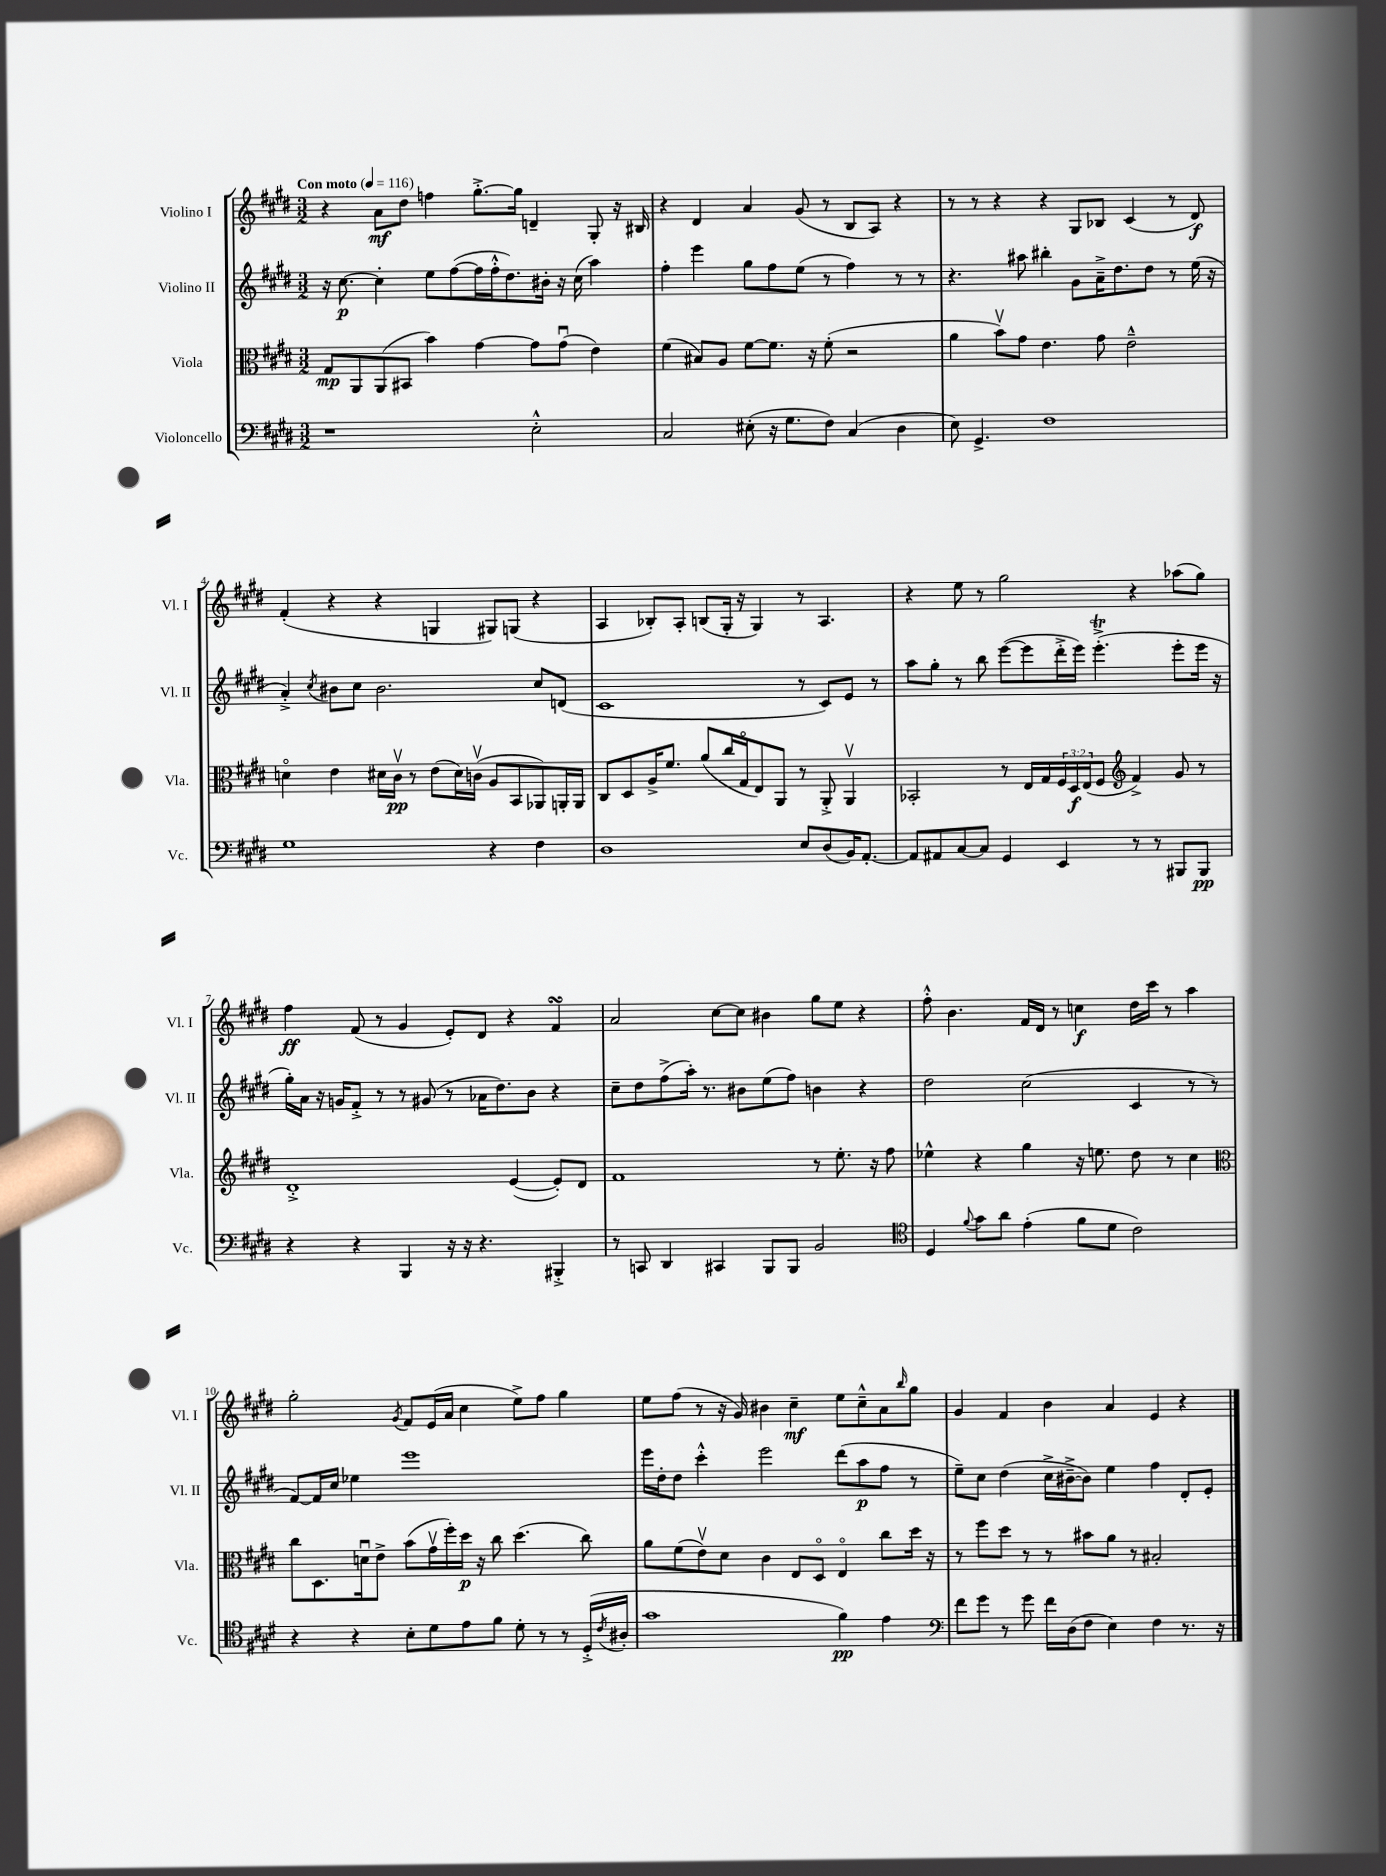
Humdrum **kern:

**kern	**dynam	**kern	**dynam	**kern	**dynam	**kern	**dynam
*part4	*part4	*part3	*part3	*part2	*part2	*part1	*part1
*staff4	*staff4	*staff3	*staff3	*staff2	*staff2	*staff1	*staff1
*I"Violoncello	*	*I"Viola	*	*I"Violino II	*	*I"Violino I	*
*I'Vc.	*	*I'Vla.	*	*I'Vl. II	*	*I'Vl. I	*
*clefF4	*	*clefC3	*	*clefG2	*	*clefG2	*
*k[f#c#g#d#]	*	*k[f#c#g#d#]	*	*k[f#c#g#d#]	*	*k[f#c#g#d#]	*
*M3/2	*	*M3/2	*	*M3/2	*	*M3/2	*
*MM116	*	*MM116	*	*MM116	*	*MM116	*
=1	=1	=1	=1	=1	=1	=1	=1
!	!	!	!	!	!	!LO:TX:a:B:t=Con moto	!
1r	.	8G#/L	mp	16r	.	4r	.
.	.	.	.	[8.cc#\	p	.	.
.	.	8AA/	.	.	.	.	.
.	.	(8AA/	.	4cc#'\]	.	8a\L	mf
.	.	8BB#X/J	.	.	.	8dd#\J	.
.	.	4b\)	.	8ee\L	.	4ffn\	.
.	.	.	.	([8ff#\	.	.	.
.	.	[4g#\	.	16ff#\L]	.	[8.gg#'^\L	.
.	.	.	.	16ff#'^^\J	.	.	.
.	.	.	.	8.dd#\)	.	.	.
.	.	.	.	.	.	16gg#\Jk]	.
2E'^^\	.	8g#\L]	.	.	.	4dn~/	.
.	.	.	.	16b#X'\Jk	.	.	.
.	.	(8g#u\J	.	16r	.	.	.
.	.	.	.	(16cc#\	.	.	.
.	.	4e\)	.	4aa\)	.	8G#'/	.
.	.	.	.	.	.	16r	.
.	.	.	.	.	.	16B#X/	.
=2	=2	=2	=2	=2	=2	=2	=2
2C#/	.	(4f#\	.	4ff#'\	.	4r	.
.	.	8B#X/L)	.	4eee\	.	4d#/	.
.	.	8A/J	.	.	.	.	.
(8E#X'\	.	[8f#\L	.	8gg#\L	.	4a/	.
16r	.	8.f#\J]	.	8ff#\	.	.	.
8.G#\L	.	.	.	.	.	.	.
.	.	.	.	(8ee\J	.	(8g#/	.
.	.	16r	.	.	.	.	.
8F#\J)	.	(8f#'\	.	8r	.	8r	.
(4C#/	.	2r	.	4ff#\)	.	8B/L	.
.	.	.	.	.	.	8A/J)	.
4D#\	.	.	.	8r	.	4r	.
.	.	.	.	8r	.	.	.
=3	=3	=3	=3	=3	=3	=3	=3
8E\)	.	4a\	.	4.r	.	8r	.
4.GG#^/	.	.	.	.	.	8r	.
.	.	8bv\L)	.	.	.	4r	.
.	.	8g#\J	.	8aa#X\	.	.	.
1F#	.	4.e\	.	4bb#X'\	.	4r	.
.	.	.	.	8g#\L	.	8G#/L	.
.	.	8g#\	.	16a~^\K	.	8B-X/J	.
.	.	.	.	8.dd#\	.	.	.
.	.	2e~^^\	.	.	.	(4c#/	.
.	.	.	.	8dd#\J	.	.	.
.	.	.	.	8r	.	8r	.
.	.	.	.	(16ee\	.	8d#/)	f
.	.	.	.	16r	.	.	.
!!LO:LB:g=z
=4	=4	=4	=4	=4	=4	=4	=4
1G#	.	4dn\	.	4a'^/)	.	(4f#'/	.
.	.	.	.	8qcc#/	.	.	.
.	.	4e\	.	8b#X\L	.	4r	.
.	.	.	.	8cc#\J	.	.	.
.	.	16d#X\LL	.	2.b#\	.	4r	.
.	.	16c#v\JJ	pp	.	.	.	.
.	.	8r	.	.	.	.	.
.	.	(8e\L	.	.	.	4Gn/	.
.	.	16d#\L)	.	.	.	.	.
.	.	(16cnv\JJ	.	.	.	.	.
4r	.	8A/L	.	.	.	8G#X/L)	.
.	.	8BB/	.	.	.	(8Gn/J	.
4F#\	.	8AA-X/)	.	8cc#/L	.	4r	.
.	.	16AAn'/L	.	(8dn/J	.	.	.
.	.	16AA/JJ	.	.	.	.	.
=5	=5	=5	=5	=5	=5	=5	=5
1D#	.	8C#/L	.	1c#	.	4A/	.
.	.	8D#/	.	.	.	.	.
.	.	16A^/K	.	.	.	8B-X'/L)	.
.	.	8.f#/J	.	.	.	.	.
.	.	.	.	.	.	8A'/J	.
.	.	(8a/L	.	.	.	(8Bn/L	.
.	.	16cc#/L	.	.	.	16G#'/Jk	.
.	.	16G#/J	.	.	.	16r	.
.	.	8E/)	.	.	.	4G#/)	.
.	.	8AA/J	.	.	.	.	.
8E/L	.	8r	.	8r	.	8r	.
(8D#/	.	8AA'^/	.	8c#/L)	.	4.A/	.
16BB/K)	.	4AAv/	.	8e/J	.	.	.
[8.AA'/J	.	.	.	.	.	.	.
.	.	.	.	8r	.	.	.
=6	=6	=6	=6	=6	=6	=6	=6
8AA/L]	.	2BB-X'/	.	8aa\L	.	4r	.
8AA#X/	.	.	.	8gg#'\J	.	.	.
[8C#/	.	.	.	8r	.	8ee\	.
8C#/J]	.	.	.	8bb\	.	8r	.
4GG#/	.	8r	.	([8eee\L	.	2gg#\	.
.	.	16E/LL	.	8eee\]	.	.	.
.	.	16G#/	.	.	.	.	.
4EE/	.	24F#/	.	16ddd#'^\L	.	.	.
.	.	24D#/	f	.	.	.	.
.	.	.	.	16eee\JJ)	.	.	.
.	.	(24E/J	.	.	.	.	.
.	.	8F#/J	.	(4.eeeT'^\	.	.	.
*	*	*clefG2	*	*	*	*	*
8r	.	4f#^/)	.	.	.	4r	.
8r	.	.	.	.	.	.	.
8BBB#X/L	.	8g#/	.	8eee'\L	.	(8aa-X\L	.
8BBB#/J	pp	8r	.	16eee\Jk	.	8gg#\J)	.
.	.	.	.	16r	.	.	.
!!LO:LB:g=z
=7	=7	=7	=7	=7	=7	=7	=7
4r	.	1d#'^	.	16gg#'\LL)	.	4ff#\	ff
.	.	.	.	16a\JJ	.	.	.
.	.	.	.	16r	.	.	.
.	.	.	.	16gn/KL	.	.	.
4r	.	.	.	8f#'^/J	.	(8f#/	.
.	.	.	.	8r	.	8r	.
4BBB/	.	.	.	8r	.	4g#/	.
.	.	.	.	(8g#X/	.	.	.
16r	.	.	.	8r	.	8e'/L)	.
16r	.	.	.	.	.	.	.
4.r	.	.	.	16a-X\KL	.	8d#/J	.
.	.	.	.	8.dd#\)	.	.	.
.	.	([4e/	.	.	.	4r	.
.	.	.	.	8b\J	.	.	.
4BBB#X'^/	.	8e'/L])	.	4r	.	4f#sSSS/	.
.	.	8d#/J	.	.	.	.	.
=8	=8	=8	=8	=8	=8	=8	=8
8r	.	1f#	.	8cc#~\L	.	2a/	.
8CCn/	.	.	.	8dd#\	.	.	.
4DD#/	.	.	.	(8ff#^\	.	.	.
.	.	.	.	16aa'\Jk)	.	.	.
.	.	.	.	8.r	.	.	.
4CC#X/	.	.	.	.	.	[8cc#\L	.
.	.	.	.	8b#X\L	.	8cc#\J]	.
8BBB/L	.	.	.	(8ee\	.	4b#X\	.
8BBB/J	.	.	.	8ff#\J)	.	.	.
2BB/	.	8r	.	4bn\	.	8gg#\L	.
.	.	8.ee'\	.	.	.	8ee\J	.
.	.	.	.	4r	.	4r	.
.	.	16r	.	.	.	.	.
.	.	8ff#\	.	.	.	.	.
=9	=9	=9	=9	=9	=9	=9	=9
*clefC4	*	*	*	*	*	*	*
4D#/	.	4ee-X^^\	.	2dd#\	.	8ff#'^^\	.
.	.	.	.	.	.	4.b\	.
8qqf#/	.	.	.	.	.	.	.
8g#\L	.	4r	.	.	.	.	.
8a\J	.	.	.	.	.	.	.
(4e'\	.	4gg#\	.	(2cc#\	.	16f#/LL	.
.	.	.	.	.	.	16d#/JJ	.
.	.	.	.	.	.	8r	.
8f#\L	.	16r	.	.	.	4ccn\	f
.	.	8.een\	.	.	.	.	.
8d#\J	.	.	.	.	.	.	.
2c#\)	.	8dd#\	.	4c#/	.	16dd#\LL	.
.	.	.	.	.	.	16ccc#\JJ	.
.	.	8r	.	.	.	8r	.
.	.	4cc#\	.	8r	.	4aa\	.
.	.	.	.	8r	.	.	.
!!LO:LB:g=z
=10	=10	=10	=10	=10	=10	=10	=10
*	*	*clefC3	*	*	*	*	*
4r	.	8cc#\L	.	[8f#/L)	.	2gg#'\	.
.	.	8.D#\	.	16f#/L]	.	.	.
.	.	.	.	16cc#/JJ	.	.	.
4r	.	.	.	4ee-X\	.	.	.
.	.	16dnu\k	.	.	.	.	.
.	.	8e^\J	.	.	.	.	.
.	.	.	.	.	.	8qg#/	.
8B'\L	.	(8b\L	.	1eee	.	8f#/L	.
8d#\	.	16g#v\L	.	.	.	(16e/L	.
.	.	16ff#'\)	.	.	.	16a/JJ	.
8e\	.	16dd#\JJ	p	.	.	4cc#\	.
.	.	16r	.	.	.	.	.
8f#\J	.	8cc#\	.	.	.	.	.
8d#'\	.	(4.dd#\	.	.	.	8ee^\L)	.
8r	.	.	.	.	.	8ff#\J	.
8r	.	.	.	.	.	4gg#\	.
(16D#'^/LL	.	8cc#\)	.	.	.	.	.
8qc#/	.	.	.	.	.	.	.
16A#X'/JJ	.	.	.	.	.	.	.
=11	=11	=11	=11	=11	=11	=11	=11
1g#	.	8a\L	.	16eee\LL	.	8ee\L	.
.	.	.	.	16dd#'\J	.	.	.
.	.	(8f#\	.	8dd#\J	.	(8ff#\J	.
.	.	8ev\)	.	4ccc#'^^\	.	8r	.
.	.	8d#\J	.	.	.	16r	.
.	.	.	.	.	.	16g#/)	.
.	.	4c#\	.	2eee\	.	4b#X\	.
.	.	8E/L	.	.	.	4cc#~\	mf
.	.	8D#/J	.	.	.	.	.
4f#\)	pp	4E/	.	(8ddd#\L	.	8ee\L	.
.	.	.	.	8aa\	p	8cc#~^^\	.
4e\	.	8cc#\L	.	8ff#\J	.	8a\	.
.	.	.	.	.	.	16qqbb/	.
.	.	16dd#\Jk	.	8r	.	8gg#\J	.
.	.	16r	.	.	.	.	.
=12	=12	=12	=12	=12	=12	=12	=12
*clefF4	*	*	*	*	*	*	*
8f#\L	.	8r	.	8ee~\L)	.	4g#/	.
8g#\J	.	8ff#\L	.	8cc#\J	.	.	.
8r	.	8dd#\J	.	(4dd#\	.	4f#/	.
8g#\	.	8r	.	.	.	.	.
16f#\LL	.	8r	.	16cc#^\LL	.	4b\	.
(16D#\J	.	.	.	[16b#X~^\J	.	.	.
8F#\J	.	8b#X\L	.	8b#\J])	.	.	.
4E\)	.	8a\J	.	4ee\	.	4a/	.
.	.	8r	.	.	.	.	.
4F#\	.	2B#X'/	.	4ff#\	.	4e/	.
8.r	.	.	.	8d#'/L	.	4r	.
.	.	.	.	8e'/J	.	.	.
16r	.	.	.	.	.	.	.
==	==	==	==	==	==	==	==
*-	*-	*-	*-	*-	*-	*-	*-
